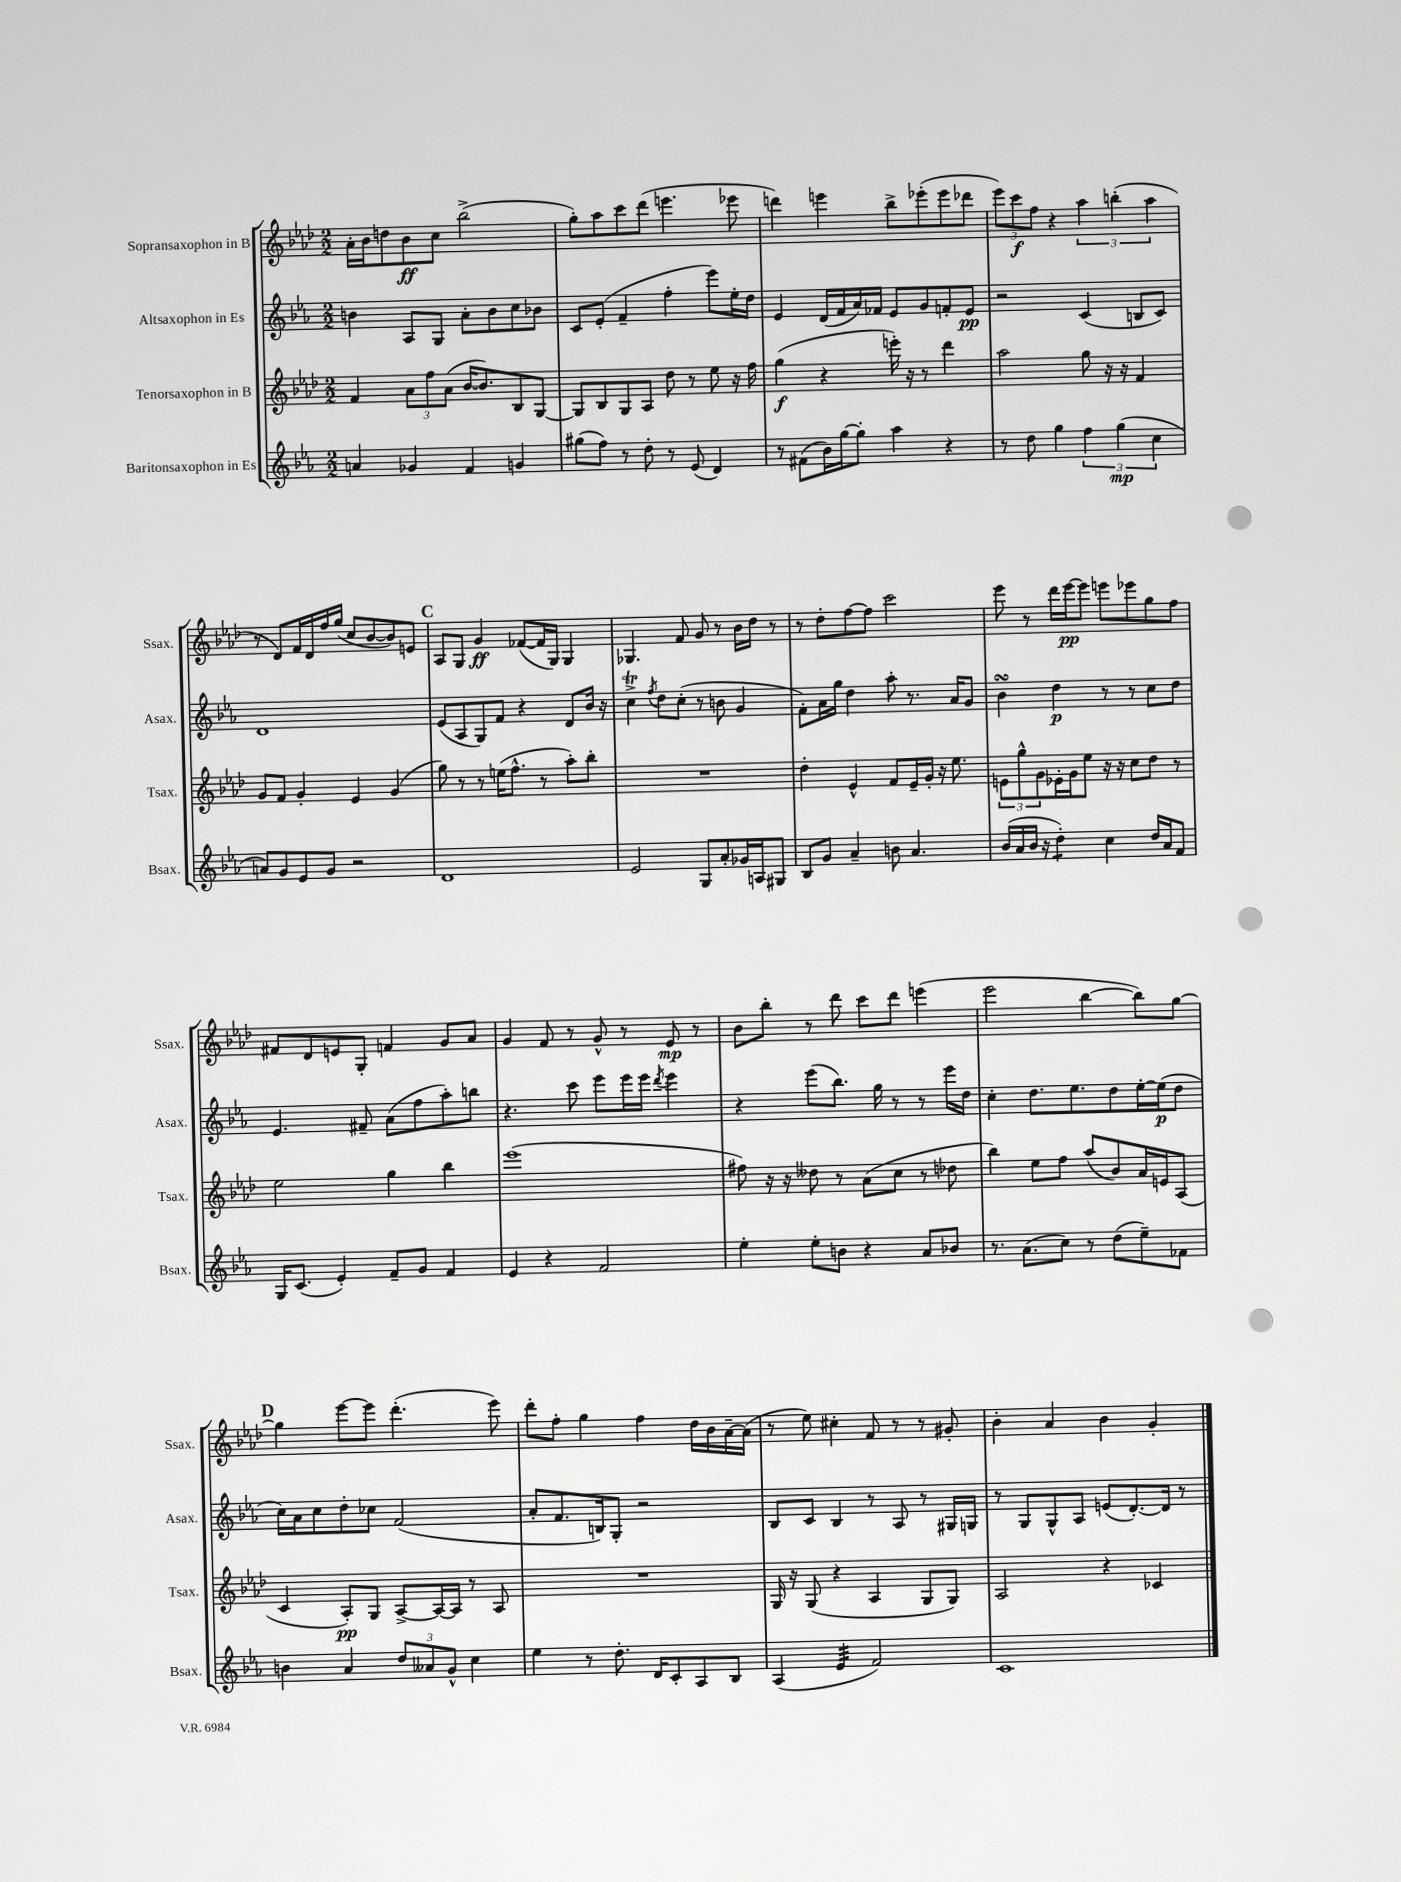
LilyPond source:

<<
\new StaffGroup <<
\new Staff = "s0" \with { instrumentName = "Sopransaxophon in B" shortInstrumentName = "Ssax." } {
    \clef treble \key aes \major \numericTimeSignature \time 2/2
    aes'16-. bes'16 d''8 bes'8\ff c''8 bes''2->( |
    g''8-.) aes''8 c'''8 des'''8( e'''4. ees'''8 |
    d'''4) e'''4 bes''8-> ees'''8-.( ees'''8 des'''8 |
    \tuplet 3/2 { ees'''8) c'''8\f f''8 } r4 \tuplet 3/2 { aes''4 b''4-.( aes''4 } |
    r8 des'8) f'16 des'16 f''16 g''16( c''8 bes'8~ bes'8) e'8 |
    \mark \markup { \bold "C" } aes8 g8 g'4\ff fes'8~( fes'16 g16) g4 |
    ges4. f'8 g'8 r8 bes'16 des''16 r8 |
    r8 des''8-. f''8~ f''8 c'''2 |
    ees'''8 r8 des'''16 ees'''16~\pp ees'''8 e'''8 ees'''8 g''8 f''8 |
    fis'8 des'8 e'8 g8-. f'4 g'8 aes'8 |
    g'4 f'8 r8 g'8-^ r8 ees'8\mp r8 |
    bes'8 bes''8-. r8 des'''8 c'''8 des'''8 e'''4( |
    ees'''2 bes''4~ bes''8) g''8~ |
    \mark \markup { \bold "D" } g''4 ees'''8~ ees'''8 des'''4.-.( ees'''8) |
    des'''8-. f''8-. g''4 f''4 des''16 bes'16 aes'16~-- aes'16( |
    r8 ees''8) cis''4-. f'8 r8 r8 gis'8-. |
    bes'4-. aes'4 bes'4 g'4-. \bar "|." |
}
\new Staff = "s1" \with { instrumentName = "Altsaxophon in Es" shortInstrumentName = "Asax." } {
    \clef treble \key ees \major \numericTimeSignature \time 2/2
    b'4 aes8 g8 aes'8-. b'8 c''8 bes'8 |
    c'8 ees'8-.( f'4-- f''4-. ees'''8) ees''16-. d''16 |
    ees'4 d'16( f'16 aes'16) fes'16 ees'8 g'8 f'8-. ees'8\pp |
    r2 c'4( b8 c'8) |
    d'1 |
    \mark \markup { \bold "C" } ees'8( aes8 g8) f'8 r4 d'8 bes'16 r16 |
    c''4->\trill \acciaccatura { f''8 } d''8 c''8-.( r8 b'8 g'4 |
    f'8-.) aes'16 g''16 d''4 aes''8-. r8. aes'16 g'8 |
    bes'4\turn d''4\p r8 r8 c''8 d''8 |
    ees'4. fis'8-- aes'8( f''8 aes''8-.) b''8 |
    r4. c'''8 ees'''8 ees'''16 ees'''16 \acciaccatura { d'''8 } ees'''4 |
    r4 ees'''8( bes''8.) g''16 r8 r8 ees'''16 d''16 |
    c''4-. d''8. ees''8. d''8 ees''16~-. ees''16\p( d''8 |
    \mark \markup { \bold "D" } c''16) aes'16 c''8 d''8-. ces''8 f'2( |
    aes'8-. f'8. b16) g8-. r2 |
    bes8 c'8 bes4 r8 aes8 r8 gis16 g16 |
    r8 g8 g8-^ aes8 e'8( d'8.~-.) d'16 r8 \bar "|." |
}
\new Staff = "s2" \with { instrumentName = "Tenorsaxophon in B" shortInstrumentName = "Tsax." } {
    \clef treble \key aes \major \numericTimeSignature \time 2/2
    f'4 \tuplet 3/2 { aes'8 f''8 aes'8( } bes'16~ bes'8.) bes8 g8~ |
    g8 bes8 g8 aes8 des''8 r8 ees''8 r16 f''16 |
    g''4\f( r4 e'''16-.) r16 r8 des'''4 |
    aes''2 g''8 r16 r16 f'4 |
    g'8 f'8 g'4-. ees'4 g'4( |
    \mark \markup { \bold "C" } g''8) r8 r8 e''16( f''8.-^ r8 aes''8-.) bes''8-. |
    R1 |
    des''4-. ees'4-^ f'8 ees'16-- g'16-. r16 ees''8. |
    \tuplet 3/2 { e'8 g''8-^ g'8 } ees'16-. g'16 ees''8 r16 r16 c''8 des''8 r8 |
    ees''2 g''4 bes''4 |
    ees'''1( |
    fis''8) r16 r16 deses''8 r8 aes'8( c''8 r8 des''8 |
    bes''4) ees''8 f''8 aes''8( bes'8) aes'16 e'16 aes8( |
    \mark \markup { \bold "D" } c'4 aes8-.\pp) g8 aes8~-> aes16~ aes16 r8 aes8 |
    R1 |
    g16 r16 g8( r4 aes4 g8 g8) |
    aes2 r4 ces'4 \bar "|." |
}
\new Staff = "s3" \with { instrumentName = "Baritonsaxophon in Es" shortInstrumentName = "Bsax." } {
    \clef treble \key ees \major \numericTimeSignature \time 2/2
    a'4 ges'4 f'4 g'4 |
    gis''8( f''8) r8 d''8-. r8 ees'8( d'4) |
    r8 fis'8( bes'16) g''16~ g''8-. aes''4 r4 |
    r8 d''8 g''4 \tuplet 3/2 { f''4 g''4\mp( c''4 } |
    a'8) g'8 ees'8 g'8 r2 |
    \mark \markup { \bold "C" } d'1 |
    ees'2 g8 aes'8-. ges'16 a16 gis8 |
    bes8 g'8 aes'4-- b'8 aes'4. |
    bes'16( aes'16 bes'16 r16 d''4:8-.) c''4 d''16 aes'16 f'8 |
    g16 c'8.( ees'4-.) f'8-- g'8 f'4 |
    ees'4 r4 f'2 |
    ees''4-. ees''8-. b'8 r4 aes'8 bes'8 |
    r8. aes'8.( c''8) r8 d''8( ees''8--) fes'8 |
    \mark \markup { \bold "D" } b'4 aes'4 \tuplet 3/2 { d''8 aeses'8 g'8-^ } c''4 |
    ees''4 r8 d''8.-. d'16 c'8-. aes8 bes8 |
    aes4( ees'4:32 f'2) |
    c'1 \bar "|." |
}
>>
>>
\layout { \context { \Score \remove "Bar_number_engraver" } }
